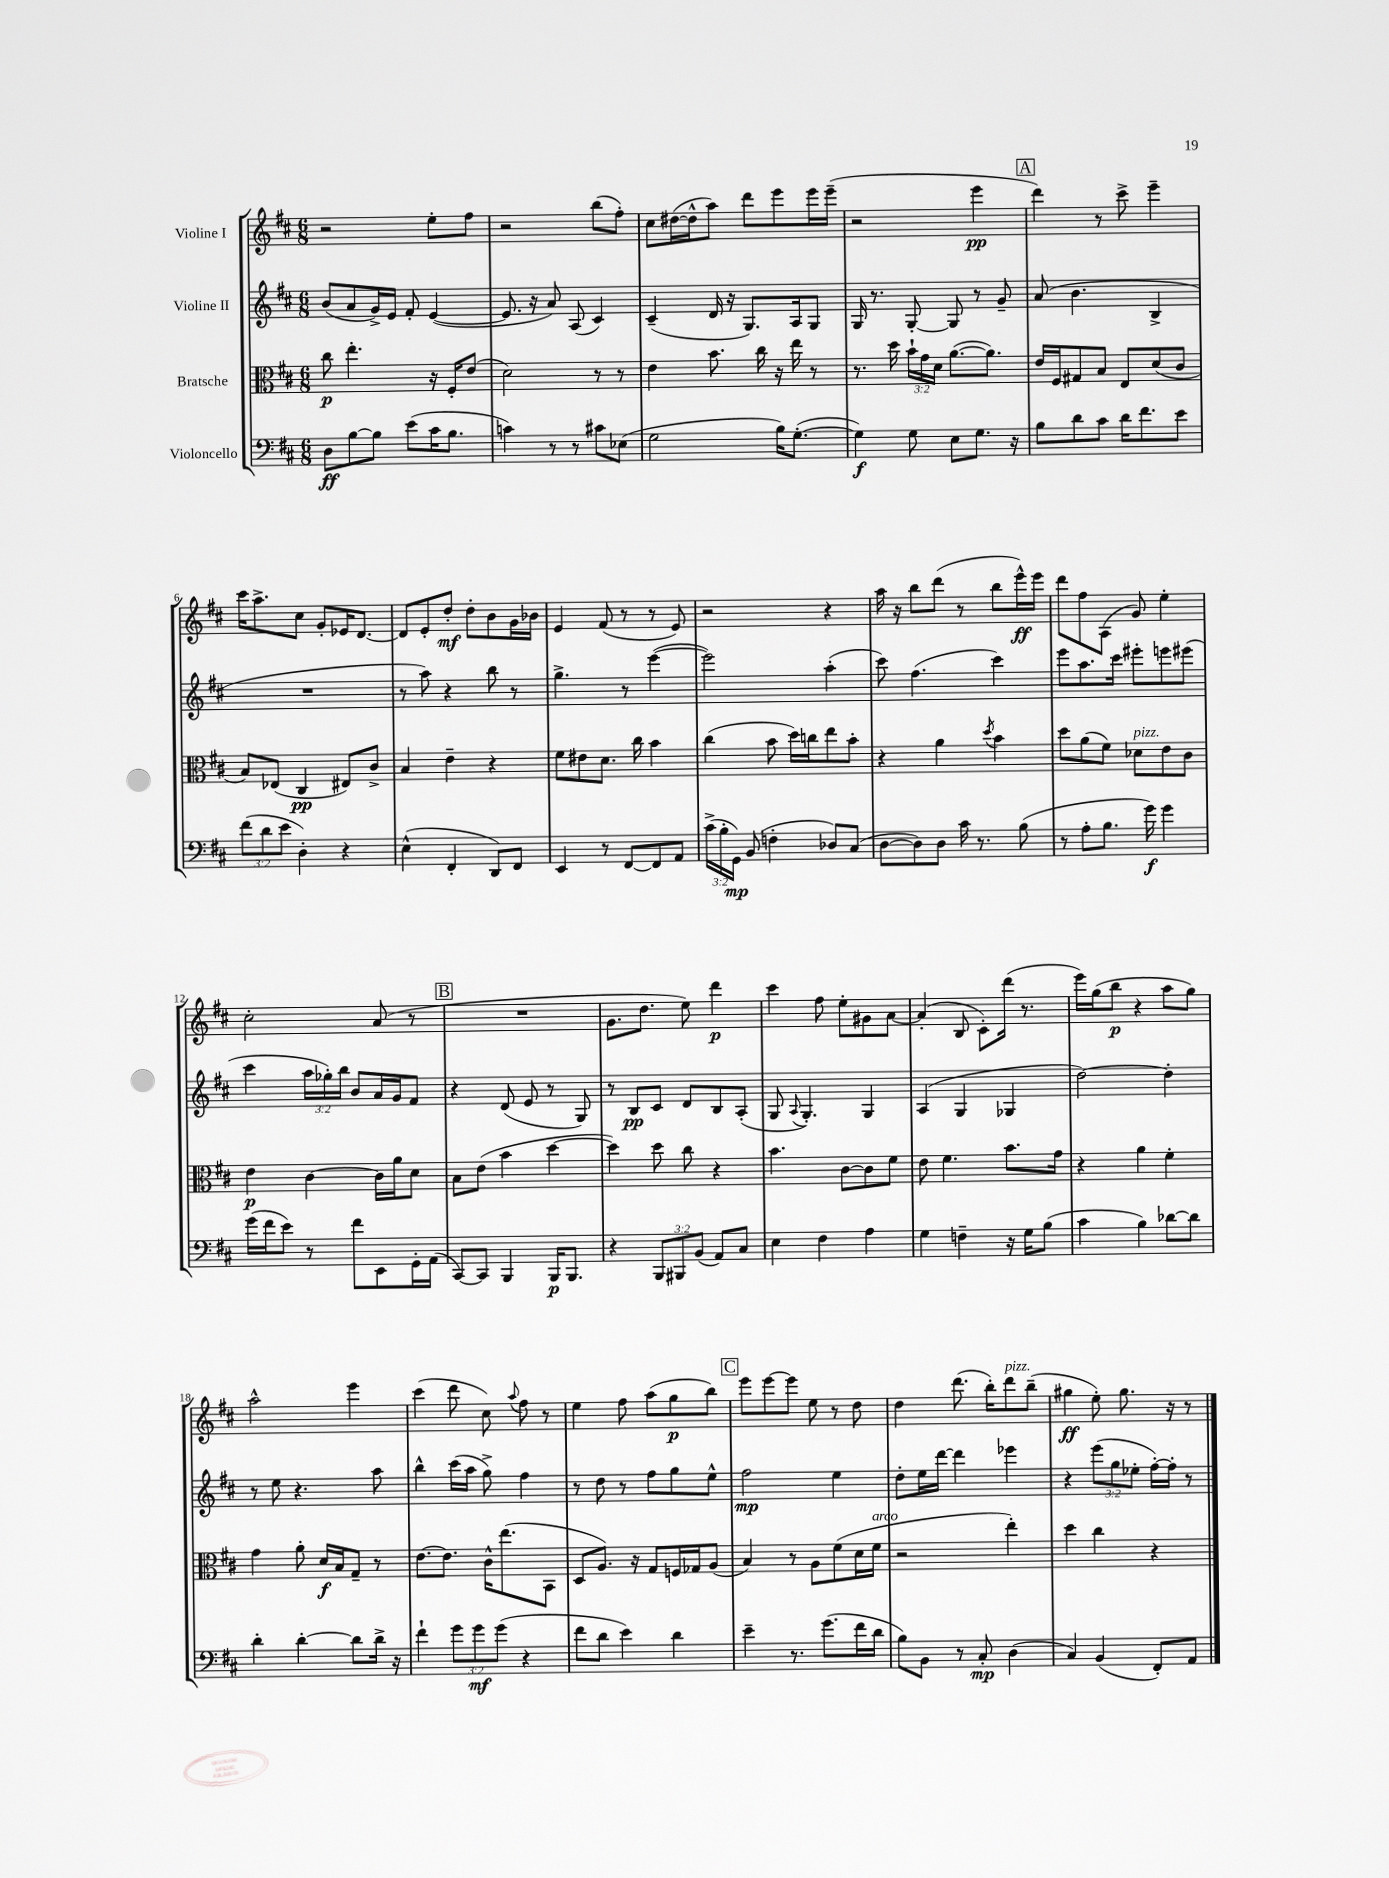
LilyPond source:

<<
\new StaffGroup <<
\new Staff = "s0" \with { instrumentName = "Violine I" } {
    \clef treble \key d \major \numericTimeSignature \time 6/8
    \autoBeamOff r2 e''8[-. fis''8] |
    r2 b''8[( fis''8]-.) |
    cis''8[ dis''16~( dis''16-^ a''8]) d'''8[ e'''8 e'''16 e'''16]--( |
    r2 e'''4\pp |
    \mark \markup { \box "A" } d'''4) r8 cis'''8-> e'''4-- |
    cis'''16[ a''8.-> cis''8] g'8[-. ees'16 d'8.]~ |
    d'8[ e'8-. d''8]-.\mf d''8[-. b'8 g'16 bes'16] |
    e'4 fis'8( r8 r8 e'8) |
    r2 r4 |
    a''16 r16 b''8[ d'''8]( r8 b''8[ e'''16-^\ff) e'''16] |
    d'''8[ fis''8 a8]( g'8) e''4-. |
    cis''2-. a'8( r8 |
    \mark \markup { \box "B" } R2. |
    g'8.[ d''8.] e''8) d'''4\p |
    cis'''4 fis''8 e''8[-. gis'8 a'8]~ |
    a'4-.( b8 cis'8[-.) d'''16]( r8. |
    e'''16[) g''16( b''8]\p r4 a''8[ g''8]) |
    a''2-^ e'''4 |
    cis'''4( d'''8 cis''8) \appoggiatura { a''8 } fis''8 r8 |
    e''4 fis''8 a''8[( g''8\p b''8]) |
    \mark \markup { \box "C" } e'''8[ e'''8~ e'''8] e''8 r8 d''8 |
    d''4 d'''8.( b''16[-.) d'''8^\markup { \italic "pizz." } b''8]--( |
    gis''4\ff e''8-.) gis''8. r16 r8 \bar "|." |
}
\new Staff = "s1" \with { instrumentName = "Violine II" } {
    \clef treble \key d \major \numericTimeSignature \time 6/8 \override Staff.TupletNumber.text = #tuplet-number::calc-fraction-text
    \autoBeamOff b'8[( a'8 g'16->) e'16] fis'8-. e'4~( |
    e'8. r16 a'8) a8( cis'4) |
    cis'4--( d'16 r16 g8.[) a16 g8] |
    g16 r8. g8~-. g8 r8 g'8-- |
    \mark \markup { \box "A" } a'8( b'4. b4-> |
    R2. |
    r8 a''8) r4 b''8 r8 |
    g''4.-> r8 e'''4~( |
    e'''2) a''4-.( |
    cis'''8) fis''4.( cis'''4) |
    e'''8[ a''8. cis'''16] eis'''8[-. e'''8 eis'''8]( |
    cis'''4 \tuplet 3/2 { a''16[ ges''16-.) b''16] } b'8[ a'16 g'16 fis'8] |
    \mark \markup { \box "B" } r4 d'8( e'8 r8 g8) |
    r8 b8[\pp cis'8] d'8[ b8 a8]-.( |
    g8 \appoggiatura { a8 } g4.-.) g4 |
    a4( g4 ges4 |
    d''2~) d''4-. |
    r8 e''8 r4. a''8 |
    b''4-^ cis'''16[( a''16] g''8->) fis''4 |
    r8 d''8 r8 fis''8[ g''8 e''8]-^ |
    \mark \markup { \box "C" } fis''2\mp e''4 |
    d''8[-. e''16 d'''16]~ d'''4 ees'''4 |
    r4 \tuplet 3/2 { e'''8[( g''8 ees''8]-. } fis''16[~-.) fis''16]-. r8 \bar "|." |
}
\new Staff = "s2" \with { instrumentName = "Bratsche" } {
    \clef alto \key d \major \numericTimeSignature \time 6/8 \override Staff.TupletNumber.text = #tuplet-number::calc-fraction-text
    \autoBeamOff cis''8\p e''4.-. r16 fis16[-. e'8]( |
    d'2) r8 r8 |
    e'4 b'8. cis''16 r16 e''16 r8 |
    r8. d''16 \tuplet 3/2 { b'16[-! g'16 d'16] } a'8.[~( a'8.]) |
    \mark \markup { \box "A" } e'16[ fis16 gis8 b8] e8[ d'8( cis'8] |
    b8[) ees8]( cis4\pp eis8[) cis'8]-> |
    b4 e'4-- r4 |
    fis'8[ eis'8 d'8.] cis''16 b'4 |
    cis''4( b'8 d''16[) c''16 e''8 b'8]-. |
    r4 a'4 \acciaccatura { d''8 } b'4 |
    d''8[ a'8( fis'8]) des'8[^\markup { \italic "pizz." } e'8 cis'8] |
    e'4\p cis'4~ cis'16[ a'16 d'8] |
    \mark \markup { \box "B" } b8[ e'8]( b'4 d''4~ |
    d''4) d''8 cis''8 r4 |
    b'4. cis'8[~ cis'8 fis'8] |
    e'8 fis'4. b'8.[ g'16] |
    r4 a'4 fis'4-. |
    g'4 a'8-. d'16[\f b16 g8]-- r8 |
    e'8.[~ e'8.] cis'16[-^ e''8.( b,8] |
    d8[ a8.]) r16 g8[ f16 ges16 a8]( |
    \mark \markup { \box "C" } b4) r8 a8[ fis'8( d'16 fis'16]^\markup { \italic "arco" } |
    r2 e''4-.) |
    d''4 cis''4 r4 \bar "|." |
}
\new Staff = "s3" \with { instrumentName = "Violoncello" } {
    \clef bass \key d \major \numericTimeSignature \time 6/8 \override Staff.TupletNumber.text = #tuplet-number::calc-fraction-text
    \autoBeamOff d8[\ff b8~ b8] e'8[( cis'16 b8.] |
    c'4) r8 r8 cis'8[ ees8]( |
    g2 b16[) g8.]~-.( |
    g4\f) g8 e8[ g8.] r16 |
    \mark \markup { \box "A" } b8[ d'8 cis'8] d'16[ fis'8. e'8] |
    \tuplet 3/2 { fis'8[( d'8 e'8] } d4-.) r4 |
    e4-^( fis,4-. d,8[) fis,8] |
    e,4 r8 fis,8[~ fis,8 a,8] |
    \tuplet 3/2 { cis'16[->( b16-. g,16]\mp) } b,8( f4-. des8[) cis8]( |
    d8[~ d8) d8] cis'16 r8. b8( |
    r8 a8[-. b8.] g'16\f) g'4 |
    g'16[( fis'16 e'8]) r8 fis'8[ e,8 g,16-. a,16]( |
    \mark \markup { \box "B" } cis,8[~) cis,8] b,,4 b,,16[\p b,,8.] |
    r4 \tuplet 3/2 { b,,8[ bis,,8 b,8]( } a,8[) cis8] |
    e4 fis4 a4 |
    g4 f4-- r16 g16[ b8]( |
    cis'4 b4) des'8[~ des'8] |
    d'4-. d'4~-. d'8[ d'16]-> r16 |
    fis'4-! \tuplet 3/2 { g'8[ g'8\mf g'8]( } r4 |
    fis'8[ d'8] e'4) d'4 |
    \mark \markup { \box "C" } e'4-- r8. g'8.[( fis'16 d'16] |
    b8[) b,8] r8 cis8-.\mp d4( |
    cis4) b,4( fis,8[-.) a,8] \bar "|." |
}
>>
>>
